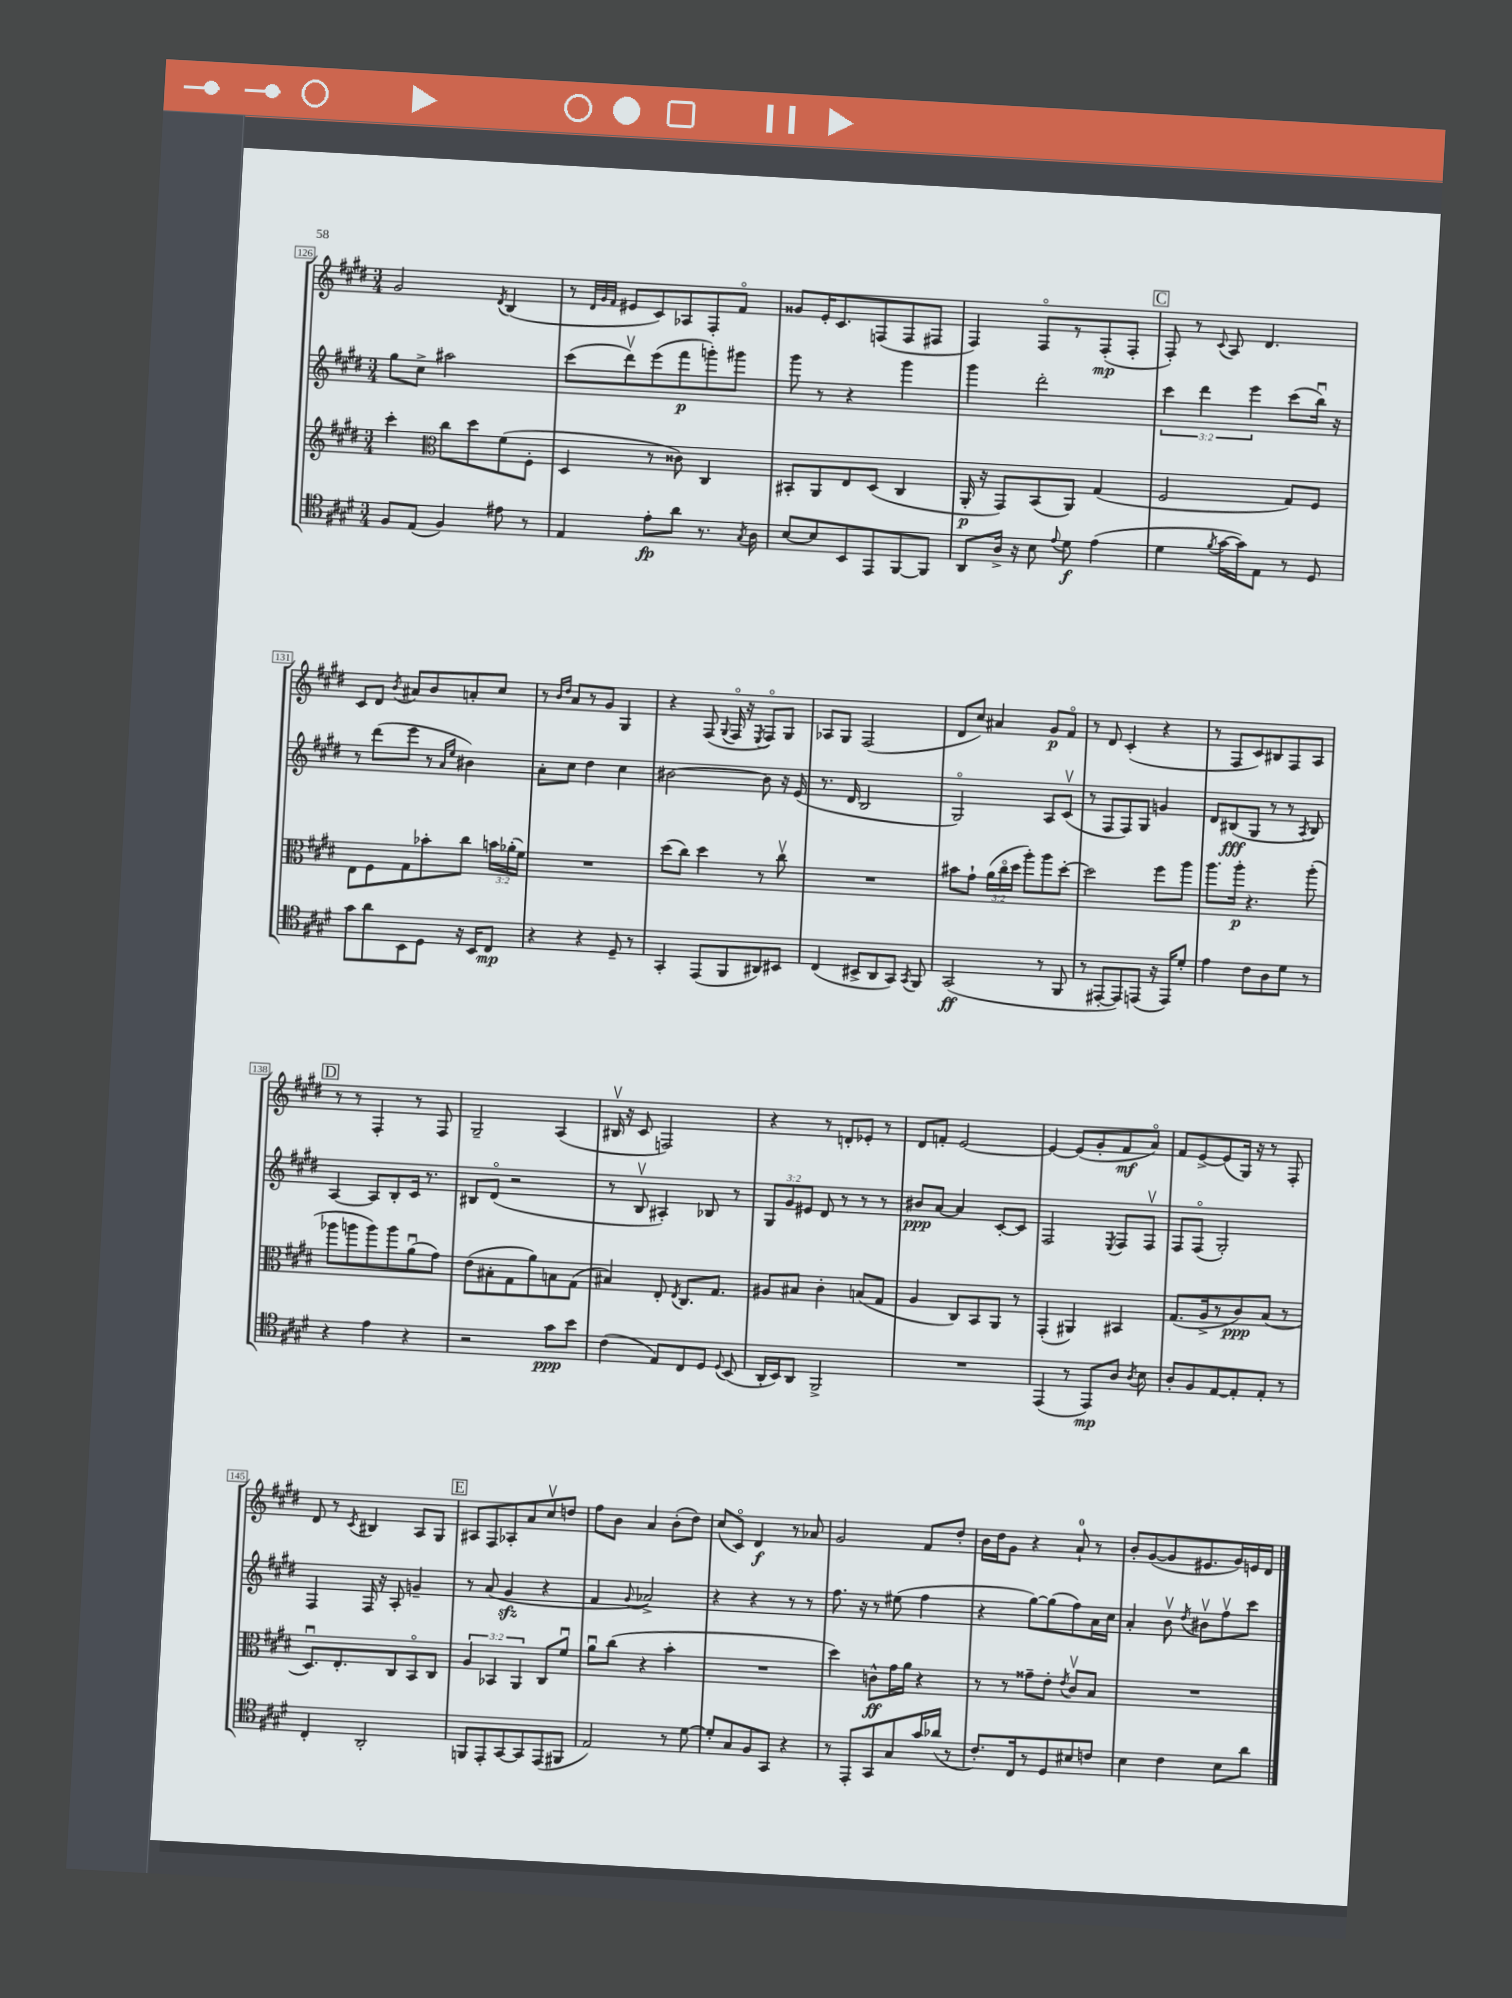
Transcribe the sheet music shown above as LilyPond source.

<<
\new StaffGroup <<
\new Staff = "s0" {
    \clef treble \key e \major \numericTimeSignature \time 3/4
    \autoBeamOff gis'2 \acciaccatura { dis'8 } b4( |
    r8 \grace { dis'32[ gis'32 fis'32] } eis'8[ cis'8) aes8 fis8-. fis'8]\flageolet |
    gisis'8[ e'16-. cis'8. f8( f8 fis8] |
    fis4) fis8[\flageolet r8 fis8-.\mp( fis8]-. |
    \mark \markup { \box "C" } fis8-.) r8 \appoggiatura { cis'8 } a8 dis'4. |
    cis'8[ dis'8] \acciaccatura { b'8 } ais'8[ b'8 a'8-. cis''8] |
    r8 \grace { b'16[ dis''16] } a'8[ r8 gis'8] gis4 |
    r4 fis8( \appoggiatura { gis8 } fis16\flageolet r16 \acciaccatura { e8 } fis8[\flageolet) gis8] |
    aes8[ gis8] fis2( |
    dis'8[ cis''8]) ais'4 gis'8[\p fis'8]\flageolet |
    r8 dis'8 cis'4-.( r4 |
    r8 fis8[ cis'8) bis8 fis8 a8] |
    \mark \markup { \box "D" } r8 r8 fis4-. r8 fis8 |
    gis2-- a4( |
    bis16\upbow r16 cis'8 f2) |
    r4 r8 d'8[-. ees'8]-. r8 |
    dis'8[ f'8]-. e'2~ |
    e'4~ e'8[( gis'8-. fis'8\mf a'8]\flageolet) |
    fis'8[ e'8~-> e'8( gis16]) r16 r8 fis8-. |
    dis'8 r8 \acciaccatura { cis'8 } bis4 a8[ gis8] |
    \mark \markup { \box "E" } ais8[ fis8 aes8-. a'8 cis''8\upbow d''8] |
    fis''8[ b'8] a'4 b'8[-.( dis''8]) |
    cis''8[( cis'8]\flageolet) dis'4\f r8 aes'8 |
    gis'2 fis'8[ dis''8]-. |
    b'16[ dis''16 gis'8] r4 a'8-0-! r8 |
    b'8[-. gis'8~( gis'8 eis'8. gis'16) e'16 dis'16] \bar "|." |
}
\new Staff = "s1" {
    \clef treble \key e \major \numericTimeSignature \time 3/4 \override Staff.TupletNumber.text = #tuplet-number::calc-fraction-text
    \autoBeamOff gis''8[ cis''8]-> ais''2 |
    cis'''8[( dis'''8\upbow) e'''8( fis'''8\p g'''8-.) gis'''8] |
    gis'''8 r8 r4 gis'''4 |
    gis'''4 dis'''2-. |
    \mark \markup { \box "C" } \tuplet 3/2 { cis'''4 dis'''4 e'''4 } cis'''8[( b''16]\downbow) r16 |
    r8 dis'''8[( e'''8] r8 \grace { a'16[ e''16] } bis'4) |
    a'8[-. cis''8] dis''4 cis''4 |
    bis'2~ bis'8 r16 e'16( |
    r8. dis'16 b2 |
    gis2\flageolet) a8[ cis'8]\upbow( |
    r8 fis8[ fis8) gis8] g'4 |
    dis'8[ bis8\fff( gis8] r8 r8 \acciaccatura { a8 } bis8) |
    \mark \markup { \box "D" } a4~ a8[ b8-. cis'16] r8. |
    bis8[ dis'8]\flageolet( r2 |
    r8 b8\upbow ais4-.) bes8 r8 |
    \tuplet 3/2 { gis8[ gis'8 eis'8] } dis'8 r8 r8 r8 |
    bis'8[\ppp a'8]~ a'4 cis'8[~-. cis'8] |
    fis2 \acciaccatura { e8 } fis8[ fis8]\upbow |
    fis8[ fis8]\flageolet( gis2-.) |
    fis4 fis16 r16 a8-. g'4-- |
    \mark \markup { \box "E" } r8 a'8( gis'4\sfz r4 |
    fis'4 \appoggiatura { gis'8 } aes'2->) |
    r4 r4 r8 r8 |
    fis''8. r16 r8 eis''8( fis''4 |
    r4 gis''8[~) gis''8( fis''8) a'16 cis''16] |
    a'4-. b'8\upbow \acciaccatura { dis''8 } bis'8[\upbow fis''8\upbow cis'''8] \bar "|." |
}
\new Staff = "s2" {
    \clef treble \key e \major \numericTimeSignature \time 3/4 \override Staff.TupletNumber.text = #tuplet-number::calc-fraction-text
    \autoBeamOff cis'''4-. \clef alto cis''8[ dis''8 fis'8( fis8]-. |
    dis4 r8 cisis'8) cis4 |
    bis,8[-. a,8 e8 dis8]( cis4 |
    a,16-.\p r16 gis,8[) b,8( a,8]) gis4( |
    \mark \markup { \box "C" } fis2 gis8[) fis8] |
    e8[ fis8 gis8 bes'8-. cis''8] \tuplet 3/2 { b'16[ aes'16-.( fis'16]) } |
    R2. |
    dis''8[( cis''8]) dis''4 r8 cis''8\upbow |
    R2. |
    bis'8[ gis'8]-! \tuplet 3/2 { a'16[( cis''16\flageolet dis''16] } a''8[-.) a''8 dis''8]~-. |
    dis''2 fis''8[ a''8] |
    a''8.[ a''16]-.\p r4. a''8-.( |
    \mark \markup { \box "D" } aes''8[ a''8 a''8) a''8 a'8\downbow( gis'8]) |
    e'8[( bis8-. gis8 a'8) b8 gis8]( |
    bis4) e8-. \acciaccatura { e8 } cis8.[ gis8.] |
    ais8[ bis8] cis'4-. b8[( gis8] |
    a4 cis8[) b,8 a,8] r8 |
    gis,4-.( ais,4) bis,4 |
    gis8.[( a16-> r8 cis'8\ppp) b8]( r8 |
    dis8.[\downbow) e8.-. cis8 b,8\flageolet cis8] |
    \mark \markup { \box "E" } \tuplet 3/2 { a4 bes,4 a,4 } cis8[ fis'8]\downbow |
    a'8[\downbow cis''8]( r4 b'4-. |
    R2. |
    dis''4) c'8[-^\ff gis'16 a'16] r4 |
    r8 r8 gisis'8[-- e'8]-. \acciaccatura { e'8 } cis'8[\upbow b8] |
    R2. \bar "|." |
}
\new Staff = "s3" {
    \clef tenor \key e \major \numericTimeSignature \time 3/4
    \autoBeamOff fis8[ e8]( fis4) eis'8 r8 |
    e4 e'8[-.\fp a'8] r8. \acciaccatura { gis8 } a16 |
    b8[~ b8 b,8 e,8 fis,8~ fis,8] |
    a,8[ a16]-> r16 b8 \appoggiatura { e'8 } dis'8\f e'4( |
    \mark \markup { \box "C" } dis'4 \acciaccatura { fis'8 } gis'16[~ gis'16) e8] r8 dis8 |
    gis'8[ a'8 b,8 dis8] r16 b,16[ cis8]\mp |
    r4 r4 dis8-- r8 |
    gis,4-. e,8[( fis,8 ais,8) bis,8] |
    cis4( bis,8[-> a,8 gis,8]) \acciaccatura { gis,8 } fis,8 |
    gis,2\ff( r8 fis,8 |
    r8 eis,8[~-. eis,8) e,8]( r16 e,16[) dis'8]-. |
    e'4 cis'8[ a8 dis'8] r8 |
    \mark \markup { \box "D" } r4 e'4 r4 |
    r2 gis'8[\ppp b'8] |
    cis'4( e8[) cis8 dis8] \appoggiatura { dis8 } b,8( |
    a,16[-. b,16) a,8] fis,2-> |
    R2. |
    e,4( r8 e,8[\mp) a8] \acciaccatura { a8 } b8 |
    a8[-. fis8 e8~ e8-. e8]-. r8 |
    cis4-. a,2-. |
    \mark \markup { \box "E" } f,8[ e,8-. gis,8~ gis,8 e,8( fis,8] |
    e2) r8 dis'8~ |
    dis'8[-. gis8 fis8 gis,8] r4 |
    r8 e,8[-. gis,8 gis8 gis'16 aes'16]( r8 |
    cis'8.[-.) cis16 r8 dis8 bis8 c'8] |
    b4 cis'4 b8[ a'8] \bar "|." |
}
>>
>>
\layout { \context { \Score currentBarNumber = #126 \override BarNumber.stencil = #(make-stencil-boxer 0.1 0.3 ly:text-interface::print) } }
